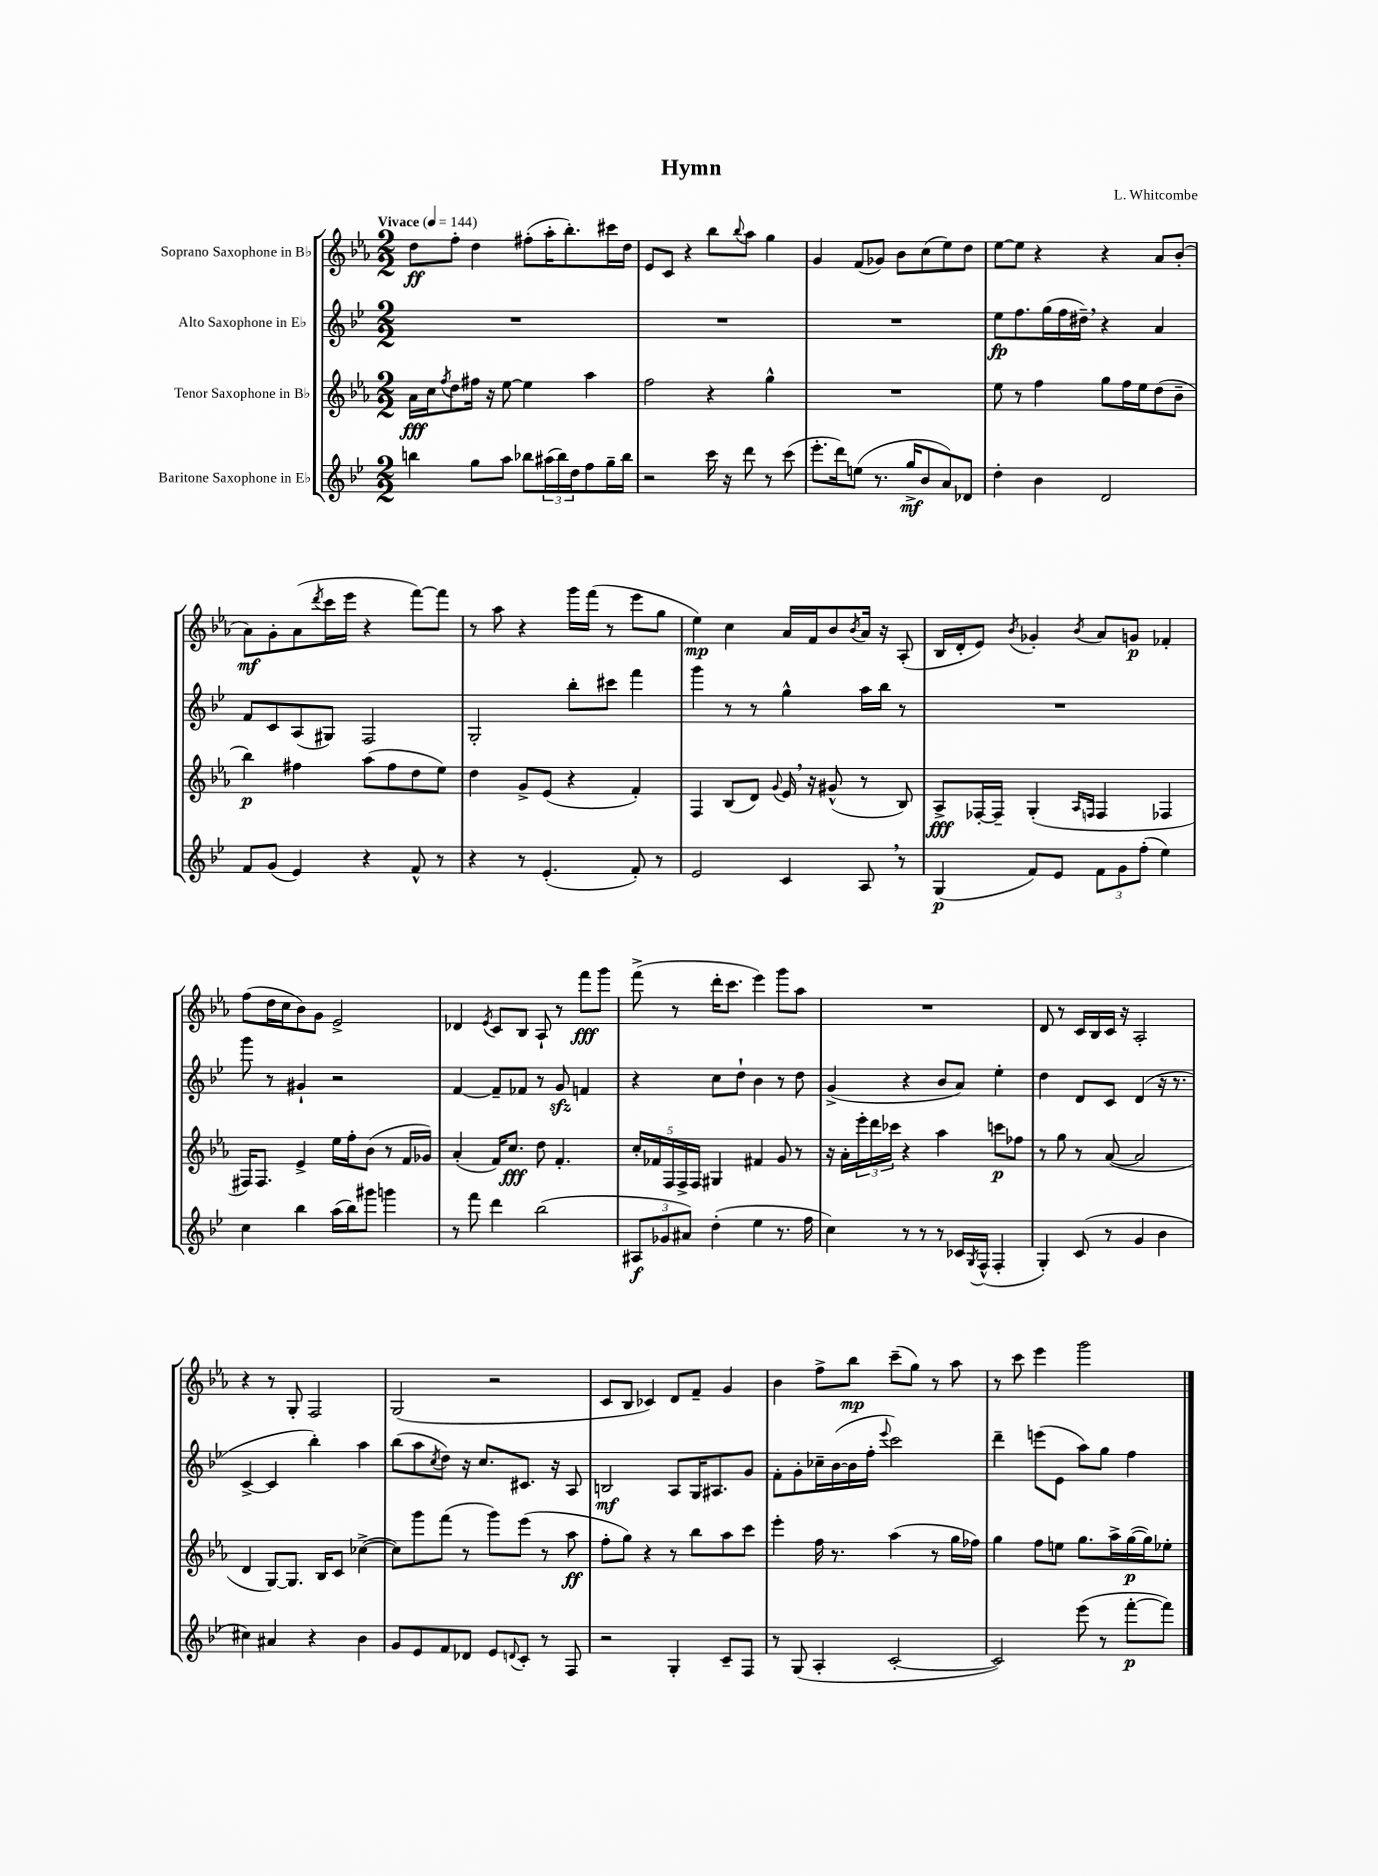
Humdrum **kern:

**kern	**dynam	**kern	**dynam	**kern	**dynam	**kern	**dynam
*part4	*part4	*part3	*part3	*part2	*part2	*part1	*part1
*staff4	*staff4	*staff3	*staff3	*staff2	*staff2	*staff1	*staff1
*I"Baritone Saxophone in E♭	*	*I"Tenor Saxophone in B♭	*	*I"Alto Saxophone in E♭	*	*I"Soprano Saxophone in B♭	*
*clefG2	*	*clefG2	*	*clefG2	*	*clefG2	*
*k[b-e-]	*	*k[b-e-a-]	*	*k[b-e-]	*	*k[b-e-a-]	*
*M2/2	*	*M2/2	*	*M2/2	*	*M2/2	*
*MM144	*	*MM144	*	*MM144	*	*MM144	*
=1	=1	=1	=1	=1	=1	=1	=1
!	!	!	!	!	!	!LO:TX:a:B:t=Vivace	!
4bbn\	.	16a-\LL	fff	1r	.	8dd\L	ff
.	.	16cc\J	.	.	.	.	.
.	.	8qff/	.	.	.	.	.
.	.	8dd\	.	.	.	8ff'\J	.
8gg\L	.	16ff#X\Jk	.	.	.	4dd\	.
.	.	16r	.	.	.	.	.
8aa\J	.	[8ee-\	.	.	.	.	.
8bb-X\L	.	4ee-\]	.	.	.	(8ff#X'\L	.
(24aa#X\L	.	.	.	.	.	16aa-'\K	.
24bb-\)	.	.	.	.	.	.	.
.	.	.	.	.	.	8.bb-'\)	.
24dd\J	.	.	.	.	.	.	.
8ff\	.	4aa-\	.	.	.	.	.
16gg~\L	.	.	.	.	.	16ccc#X\L	.
16bb-\JJ	.	.	.	.	.	16dd\JJ	.
=2	=2	=2	=2	=2	=2	=2	=2
2r	.	2ff\	.	1r	.	8e-/L	.
.	.	.	.	.	.	8c/J	.
.	.	.	.	.	.	4r	.
16ccc\	.	4r	.	.	.	8bb-\L	.
16r	.	.	.	.	.	.	.
.	.	.	.	.	.	8qqbb-/	.
8ddd\	.	.	.	.	.	8aa-\J	.
8r	.	4gg^^\	.	.	.	4gg\	.
(8ccc\	.	.	.	.	.	.	.
=3	=3	=3	=3	=3	=3	=3	=3
8.eee-'\L	.	1r	.	1r	.	4g/	.
16ddd\k)	.	.	.	.	.	.	.
(8een\J	.	.	.	.	.	(8f/L	.
8.r	.	.	.	.	.	8g-X/J)	.
.	.	.	.	.	.	8b-\L	.
16gg^/KL	mf	.	.	.	.	.	.
8b-/	.	.	.	.	.	(8cc\	.
8a/)	.	.	.	.	.	8ee-\)	.
8d-X/J	.	.	.	.	.	8dd\J	.
=4	=4	=4	=4	=4	=4	=4	=4
4dd'\	.	8ee-\	.	8ee-\L	fp	[8ee-\L	.
.	.	8r	.	8.ff\	.	8ee-\J]	.
4b-\	.	4ff\	.	.	.	4r	.
.	.	.	.	(16gg\L	.	.	.
.	.	.	.	16ff\	.	.	.
.	.	.	.	16dd#X~,\JJ)	.	.	.
2d/	.	8gg\L	.	4r	.	4r	.
.	.	16ff\L	.	.	.	.	.
.	.	16ee-\J	.	.	.	.	.
.	.	(8dd\	.	4a/	.	8a-/L	.
.	.	8b-~\J	.	.	.	(8b-'/J	.
!!LO:LB:g=z
=5	=5	=5	=5	=5	=5	=5	=5
8f/L	.	4bb-\)	p	8f/L	.	8a-\L)	mf
(8g/J	.	.	.	8c/	.	8g'\	.
4e-/)	.	4ff#X\	.	(8A/	.	(8a-\	.
.	.	.	.	.	.	8qddd/	.
.	.	.	.	8G#X/J)	.	16ccc\L	.
.	.	.	.	.	.	16eee-\JJ	.
4r	.	(8aa-\L	.	2F/	.	4r	.
.	.	8ff#\	.	.	.	.	.
8f^^/	.	8dd\	.	.	.	[8fff\L)	.
8r	.	8ee-\J)	.	.	.	8fff\J]	.
=6	=6	=6	=6	=6	=6	=6	=6
4r	.	4dd\	.	2G'/	.	8r	.
.	.	.	.	.	.	8aa-\	.
8r	.	8g^/L	.	.	.	4r	.
(4.e-'/	.	(8e-/J	.	.	.	.	.
.	.	4r	.	8bb-'\L	.	16ggg\LL	.
.	.	.	.	.	.	(16fff\JJ	.
.	.	.	.	8ccc#X\J	.	8r	.
8f'/)	.	4f'/)	.	4fff\	.	8eee-\L	.
8r	.	.	.	.	.	8gg\J	.
=7	=7	=7	=7	=7	=7	=7	=7
2e-/	.	4F/	.	4ggg\	.	4ee-\)	mp
.	.	(8B-/L	.	8r	.	4cc\	.
.	.	8d/J)	.	8r	.	.	.
.	.	8qqg/	.	.	.	.	.
4c/	.	16e-,/	.	4gg^^\	.	16a-/LL	.
.	.	16r	.	.	.	16f/J	.
.	.	(8g#X^^/	.	.	.	8b-/	.
.	.	.	.	.	.	8qb-/	.
8A,/	.	8r	.	16aa\LL	.	16a-/Jk	.
.	.	.	.	16bb-\JJ	.	16r	.
8r	.	8B-/)	.	8r	.	(8A-'/	.
=8	=8	=8	=8	=8	=8	=8	=8
(4G/	p	8A-^/L	fff	1r	.	16B-/LL	.
.	.	.	.	.	.	16d'/J	.
.	.	[16F-X'/L	.	.	.	8e-/J)	.
.	.	16F-~/JJ]	.	.	.	.	.
.	.	.	.	.	.	8qb-/	.
8f/L)	.	(4G'/	.	.	.	4g-X'/	.
8e-/J	.	.	.	.	.	.	.
.	.	16qqA-/LL	.	.	.	.	.
.	.	16qqFn/JJ	.	.	.	8qb-/	.
12f\L	.	4F/	.	.	.	8a-/L	.
12g\	.	.	.	.	.	.	.
.	.	.	.	.	.	8gn/J	p
(12ff'\J	.	.	.	.	.	.	.
4ee-\)	.	4F-X/	.	.	.	4f-X'/	.
!!LO:LB:g=z
=9	=9	=9	=9	=9	=9	=9	=9
4cc\	.	16F#X/KL)	.	8ggg\	.	(8ff\L	.
.	.	8.F#/J	.	.	.	.	.
.	.	.	.	8r	.	16dd\L	.
.	.	.	.	.	.	16cc\J	.
4bb-\	.	4e-^/	.	4g#X`/	.	8b-\)	.
.	.	.	.	.	.	8g\J	.
(16aa\LL	.	16ee-\LL	.	2r	.	2e-^/	.
16bb-\J)	.	16ff'\J	.	.	.	.	.
8ggg#X\J	.	(8b-\J	.	.	.	.	.
4gggn\	.	8r	.	.	.	.	.
.	.	16f/LL	.	.	.	.	.
.	.	16g-X/JJ)	.	.	.	.	.
=10	=10	=10	=10	=10	=10	=10	=10
8r	.	(4a-'/	.	[4f/	.	4d-X/	.
8fff\	.	.	.	.	.	.	.
.	.	.	.	.	.	8qe-/	.
4ddd\	.	16f/KL)	.	8f~/L]	.	8c/L	.
.	.	8.cc/J	fff	.	.	.	.
.	.	.	.	8f-X/J	.	8B-/J	.
(2bb-\	.	8dd\	.	8r	.	8A-`/	.
.	.	4.f'/	.	8gzz/	.	8r	.
.	.	.	.	4fn/	.	8fff\L	fff
.	.	.	.	.	.	8ggg\J	.
=11	=11	=11	=11	=11	=11	=11	=11
12A#X/L	f	20cc'/LL	.	4r	.	(8fff^\	.
.	.	20f-X/	.	.	.	.	.
12g-X/	.	.	.	.	.	.	.
.	.	20F/	.	.	.	.	.
.	.	.	.	.	.	8r	.
.	.	20F^/	.	.	.	.	.
12a#X/J)	.	.	.	.	.	.	.
.	.	20F/JJ	.	.	.	.	.
(4dd'\	.	4G#X/	.	8cc\L	.	16ddd'\KL	.
.	.	.	.	.	.	8.ccc\J	.
.	.	.	.	8dd`\J	.	.	.
4ee-\	.	4f#X/	.	4b-\	.	4eee-\)	.
8.r	.	8g/	.	8r	.	8ggg\L	.
.	.	8r	.	8dd\	.	8aa-\J	.
16ff\	.	.	.	.	.	.	.
=12	=12	=12	=12	=12	=12	=12	=12
4cc\)	.	16r	.	(4g^/	.	1r	.
.	.	16a-'\LL	.	.	.	.	.
.	.	24eee-'\	.	.	.	.	.
.	.	24ddd\	.	.	.	.	.
.	.	24ccc-X\JJ	.	.	.	.	.
8r	.	4r	.	4r	.	.	.
8r	.	.	.	.	.	.	.
8r	.	4aa-\	.	8b-/L	.	.	.
16c-X/LL	.	.	.	8a/J)	.	.	.
8qG/	.	.	.	.	.	.	.
(16F^^/JJ	.	.	.	.	.	.	.
4F'/	.	8cccn\L	p	4ee-'\	.	.	.
.	.	8ff-X\J	.	.	.	.	.
=13	=13	=13	=13	=13	=13	=13	=13
4G'/)	.	8r	.	4dd\	.	8d/	.
.	.	8gg\	.	.	.	8r	.
(8c/	.	8r	.	8d/L	.	16c/LL	.
.	.	.	.	.	.	16B-/	.
8r	.	([8a-/	.	8c/J	.	16c/JJ	.
.	.	.	.	.	.	16r	.
4g/	.	2a-/]	.	(4d/	.	2A-'/	.
4b-\	.	.	.	16r	.	.	.
.	.	.	.	8.r	.	.	.
!!LO:LB:g=z
=14	=14	=14	=14	=14	=14	=14	=14
4cc#X\)	.	4d/	.	[4c^/	.	4r	.
4a#X/	.	[8G/L)	.	4c/]	.	8r	.
.	.	8.G/J]	.	.	.	8G'/	.
4r	.	.	.	4bb-'\)	.	2F/	.
.	.	16B-/KL	.	.	.	.	.
.	.	8c/J	.	.	.	.	.
4b-\	.	([4cc-X^\	.	4aa\	.	.	.
=15	=15	=15	=15	=15	=15	=15	=15
8g/L	.	8cc-\L])	.	(8bb-\L	.	(2G/	.
8e-/	.	8ggg\	.	8aa\	.	.	.
.	.	.	.	8qcc/	.	.	.
8f/	.	(8fff\J	.	8dd\J)	.	.	.
8d-X/J	.	8r	.	16r	.	.	.
.	.	.	.	8.cc/L	.	.	.
8e-/L	.	8ggg\L)	.	.	.	2r	.
8qqdn/	.	.	.	.	.	.	.
8c'/J	.	(8eee-\J	.	8.c#X/J	.	.	.
8r	.	8r	.	.	.	.	.
.	.	.	.	16r	.	.	.
8F/	.	8aa-\	ff	8A/	.	.	.
=16	=16	=16	=16	=16	=16	=16	=16
2r	.	8ff'\L	.	2Bn/	mf	8c/L	.
.	.	8gg\J)	.	.	.	8B-/J	.
.	.	4r	.	.	.	4c-X/)	.
4G'/	.	8r	.	8A/L	.	8d/L	.
.	.	8bb-\L	.	16G/K	.	8f~/J	.
.	.	.	.	8.A#X/	.	.	.
8c~/L	.	8aa-\	.	.	.	4g/	.
8F/J	.	8ccc\J	.	8g/J	.	.	.
=17	=17	=17	=17	=17	=17	=17	=17
8r	.	4eee-'\	.	8f'\L	.	4b-\	.
(8G/	.	.	.	8g'\	.	.	.
4A'/	.	16ff\	.	16cc-X~\L	.	8ff^\L	.
.	.	8.r	.	([16b-\	.	.	.
.	.	.	.	16b-\]	.	8bb-\J	mp
.	.	.	.	16ff'\JJ	.	.	.
.	.	.	.	8qqeee-/	.	.	.
[2c'/	.	(4aa-\	.	2ccc\)	.	(8ccc~\L	.
.	.	.	.	.	.	8gg\J)	.
.	.	8r	.	.	.	8r	.
.	.	16gg\LL	.	.	.	8aa-\	.
.	.	16ff-X\JJ)	.	.	.	.	.
=18	=18	=18	=18	=18	=18	=18	=18
2c/])	.	4gg\	.	4ddd~\	.	8r	.
.	.	.	.	.	.	8ccc\	.
.	.	8ff\L	.	(8eeen\L	.	4eee-\	.
.	.	8een\J	.	8e-\J	.	.	.
(8eee-\	.	8.gg\L	.	8aa\L)	.	2ggg\	.
8r	.	.	.	8gg\J	.	.	.
.	.	16aa-^\L	.	.	.	.	.
[8fff'\L	p	([16gg\	p	4ff\	.	.	.
.	.	16gg\J])	.	.	.	.	.
8fff\J])	.	8ee-X'\J	.	.	.	.	.
==	==	==	==	==	==	==	==
*-	*-	*-	*-	*-	*-	*-	*-
